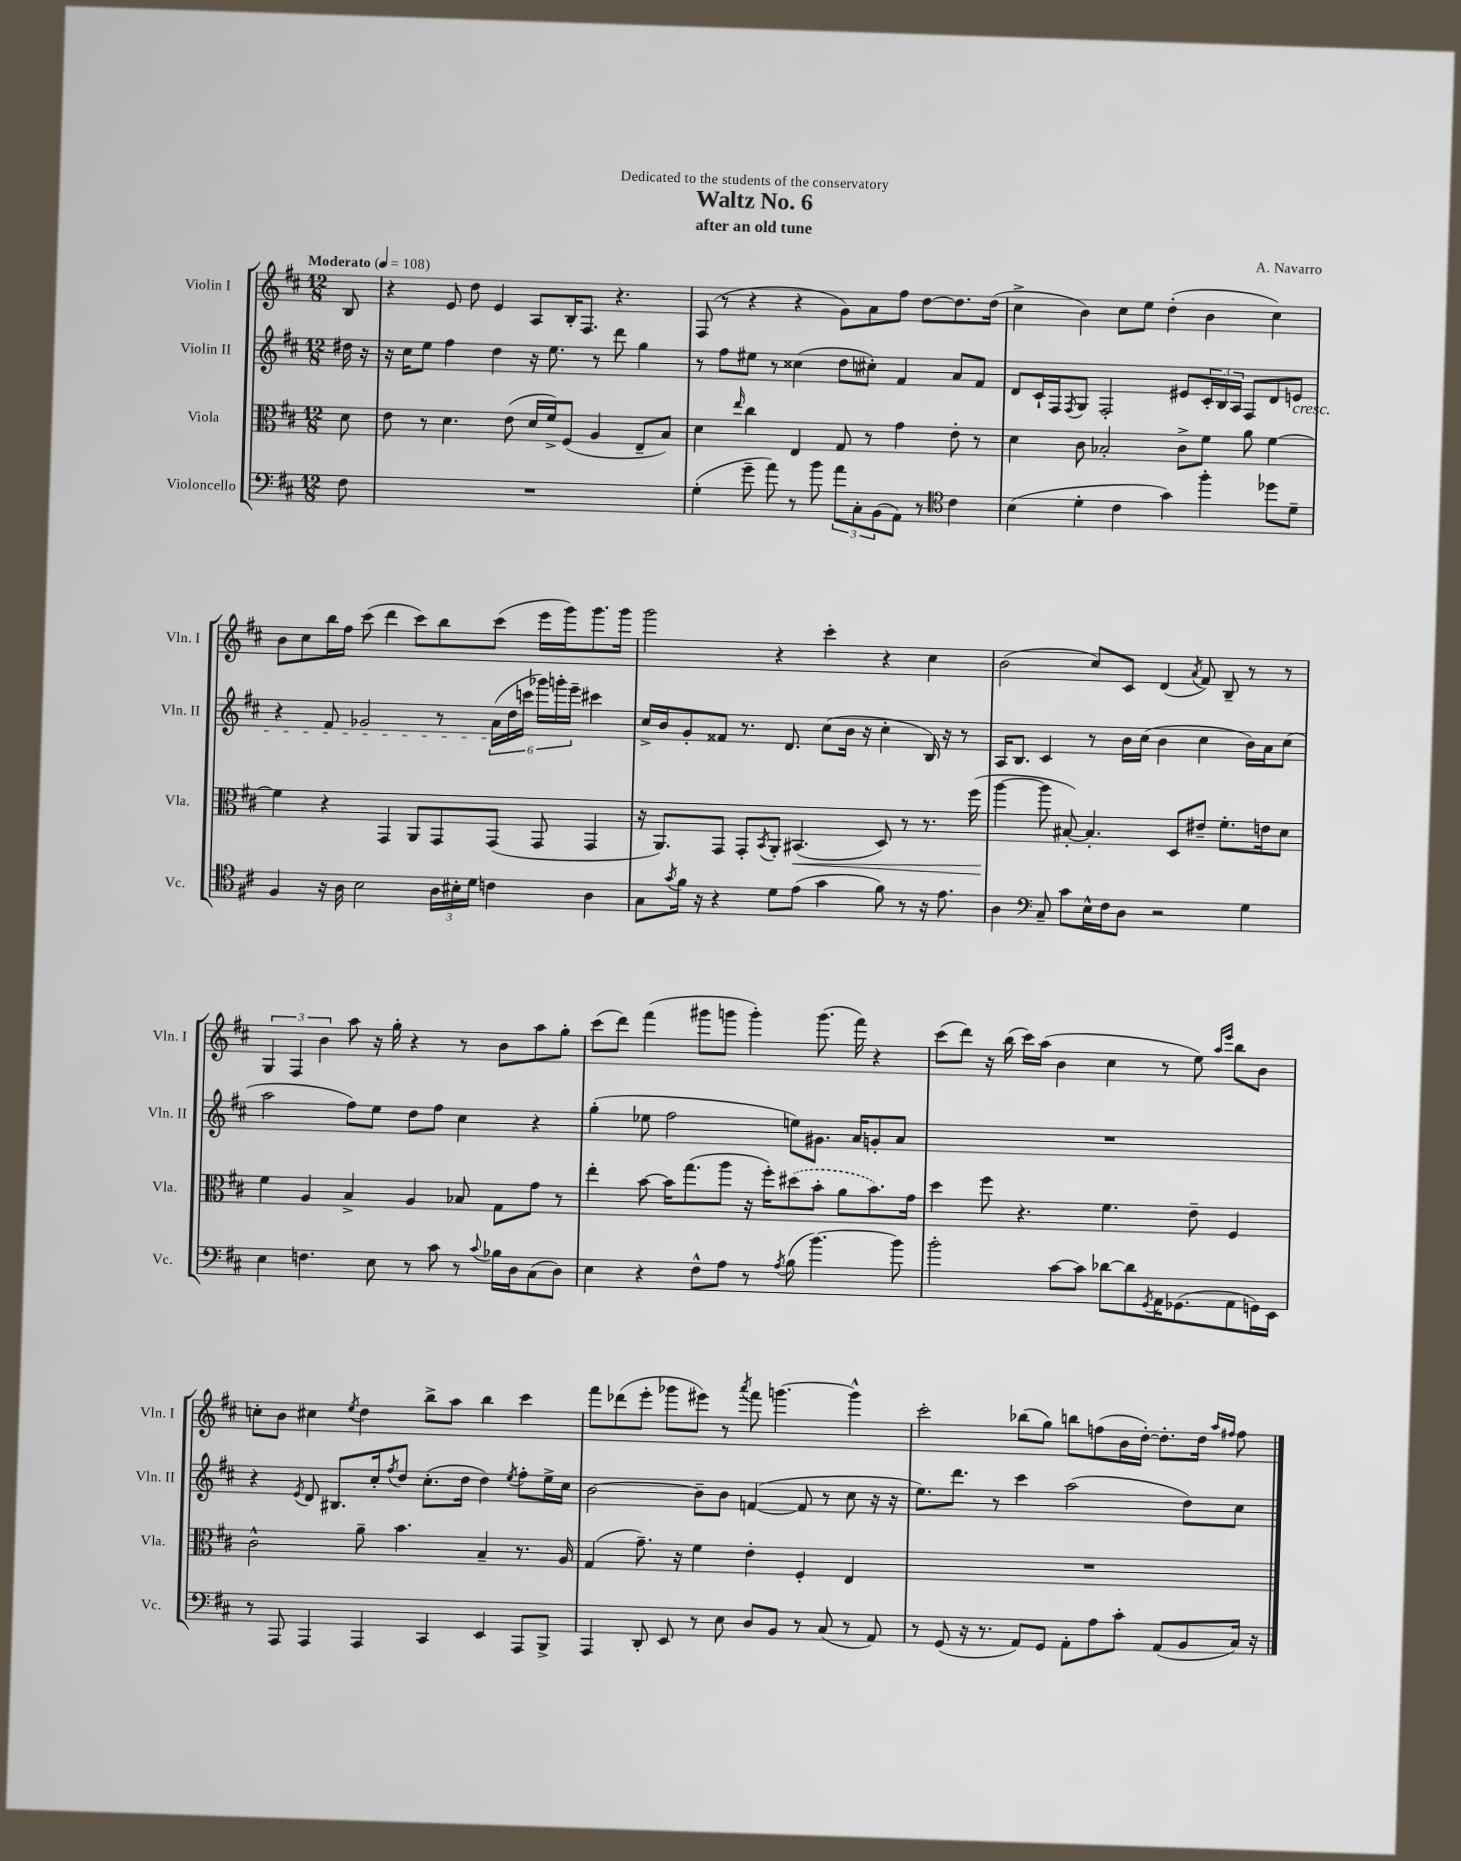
\header { title = "Waltz No. 6" composer = "A. Navarro" subtitle = "after an old tune" dedication = "Dedicated to the students of the conservatory" }
<<
\new StaffGroup <<
\new Staff = "s0" \with { instrumentName = "Violin I" shortInstrumentName = "Vln. I" } {
    \clef treble \key d \major \numericTimeSignature \time 12/8 \partial 8 \tempo "Moderato" 4 = 108
    b8 |
    r4 e'8 d''8 e'4 a8 b16-. fis8. r4. |
    fis8( r8 r4 r4 g'8) a'8 fis''8 d''8~ d''8. d''16( |
    cis''4-> b'4) cis''8 e''8 d''4-.( b'4 cis''4) |
    b'8 cis''8 b''16 fis''16 cis'''8( d'''4 cis'''8) b''8 cis'''8( e'''16 g'''16) g'''8. g'''16 |
    g'''2 r4 cis'''4-. r4 cis''4 |
    b'2( cis''8) cis'8 d'4( \acciaccatura { a'8 } fis'8) b8-- r8 r8 |
    \tuplet 3/2 { g4 fis4 b'4 } a''8 r16 g''16-. r4 r8 b'8 a''8 g''8-. |
    cis'''8( d'''8) fis'''4( gis'''8 g'''8 g'''4-.) g'''8.( fis'''16) r4 |
    cis'''8( d'''8) r16 b''16( cis'''16) a''16( b'4 cis''4 r8 e''8) \grace { a''16 e'''16 } b''8 b'8 |
    c''8-. b'8 cis''4 \acciaccatura { e''8 } d''4 b''8-> a''8 b''4 cis'''4 |
    fis'''8 des'''8( e'''8-. ges'''8 eis'''8) r8 \acciaccatura { a'''8 } fis'''8 g'''4.~ g'''4-^ |
    cis'''2-. bes''8( g''8) b''8 f''8( b'16 d''16~-.) d''8.-. d''16 \grace { a''16 fis''16 } fis''8 \bar "|." |
}
\new Staff = "s1" \with { instrumentName = "Violin II" shortInstrumentName = "Vln. II" } {
    \clef treble \key d \major \numericTimeSignature \time 12/8 \partial 8
    dis''16 r16 |
    r16 cis''16 e''8 fis''4 d''4 r16 e''8. r8 d'''8 g''4 |
    r8 fis''8 eis''8 r8 cisis''4( d''8 cis''8-.) fis'4 a'8 fis'8 |
    d'8 cis'16-! fis16 \acciaccatura { fis8 } g8 fis2-. eis'8 \tuplet 3/2 { cis'16-. b16 a16 } fis8 d'8 e'8\cresc |
    r4 fis'8 ges'2 r8 \tuplet 6/4 { a'16\!( d''16 c'''16 ges'''16) g'''16-. e'''16-- } cis'''4 |
    cis''16-> b'16 g'8-. fisis'8 r8. d'8. cis''8( b'16 r16 cis''4-. b16) r16 r8 |
    a16 b8. cis'4 r8 b'16 cis''16( b'4 cis''4 b'16) a'16 cis''8( |
    a''2 fis''8) e''8 d''8 fis''8 cis''4 r4 |
    g''4-.( ees''8 fis''2 e''8) gis'8. a'16 g'8-. a'8 |
    R1. |
    r4 \acciaccatura { e'8 } d'8 bis8. cis''16-. \acciaccatura { fis''8 } d''8 cis''8.-.( d''16 d''4) \acciaccatura { e''8 } fis''8-. e''16-> cis''16 |
    b'2~ b'8-- b'8 f'4~( f'8 r8 cis''8 r16 r16 |
    e''8.) d'''8. r8 cis'''4 a''2( d''8) cis''8 \bar "|." |
}
\new Staff = "s2" \with { instrumentName = "Viola" shortInstrumentName = "Vla." } {
    \clef alto \key d \major \numericTimeSignature \time 12/8 \partial 8
    d'8 |
    e'8 r8 d'4. e'8( d'16 fis'16->) fis8( a4 e8-- b8) |
    d'4 \grace { e''16 } cis''4 e4 g8 r8 g'4 e'8-. r8 |
    d'4 cis'8 bes2-. cis'8-> fis'8 a'8 fis'4~ |
    fis'4 r4 g,4 a,8 g,8 g,8( g,8 g,4 |
    r16 a,8.) g,8 g,8-. \acciaccatura { b,8 } a,8-. bis,4.\<( d8) r8 r8. fis''16( |
    a''4~\! a''8 bis8~-.) bis4.-. d8 eis'8-- fis'8.-. e'16 d'8 |
    fis'4 a4 b4-> a4 bes8 g8 g'8 r8 |
    e''4-. b'8~ b'16 g''8.( a''8 r16 fis''16-.) \once \slurDashed dis''8( b'8-. a'8 b'8.) g'16 |
    d''4 fis''8 r4. fis'4. e'8-- fis4 |
    cis'2-^ a'8-- b'4. b4-- r8. a16 |
    g4( g'8.--) r16 fis'4 e'4-. fis4-. e4 |
    R1. \bar "|." |
}
\new Staff = "s3" \with { instrumentName = "Violoncello" shortInstrumentName = "Vc." } {
    \clef bass \key d \major \numericTimeSignature \time 12/8 \partial 8
    fis8 |
    R1. |
    g4-.( g'8-- a'8) r8 b'8 \tuplet 3/2 { a'8 cis8-. b,8( } a,8) r8 \clef tenor cis'4 |
    b4( d'4-. cis'4 g'4) fis''4-. des''8 d'8-- |
    fis4 r16 a16 b2 \tuplet 3/2 { a16 bis16-. d'16 } c'4 a4 |
    g8 \acciaccatura { g'8 } fis'16 r16 r4 d'8 e'8( g'4 fis'8) r8 r16 e'8. |
    a4 \clef bass cis8-- cis'8 e16-^ fis16 d8 r2 g4 |
    e4 f4. e8 r8 cis'8 r8 \appoggiatura { cis'8 } bes16 d16 cis8( d8) |
    e4 r4 fis8-^ a8 r8 \acciaccatura { a8 } b8( b'4.~) b'8 |
    b'2-. cis'8~ cis'8 des'8~ des'8 \acciaccatura { g,8 } a,16 ges,8.( a,8 g,16) e,16 |
    r8 a,,8 a,,4 a,,4 cis,4 e,4 a,,8 b,,8-> |
    a,,4 d,8-. e,8 r8 e8 d8 b,8 r8 cis8( r8 a,8) |
    r8 g,8( r16 r8. a,8) g,8 a,8-. a8 cis'8-. a,8( b,8 cis16) r16 \bar "|." |
}
>>
>>
\layout { \context { \Score \remove "Bar_number_engraver" } }
